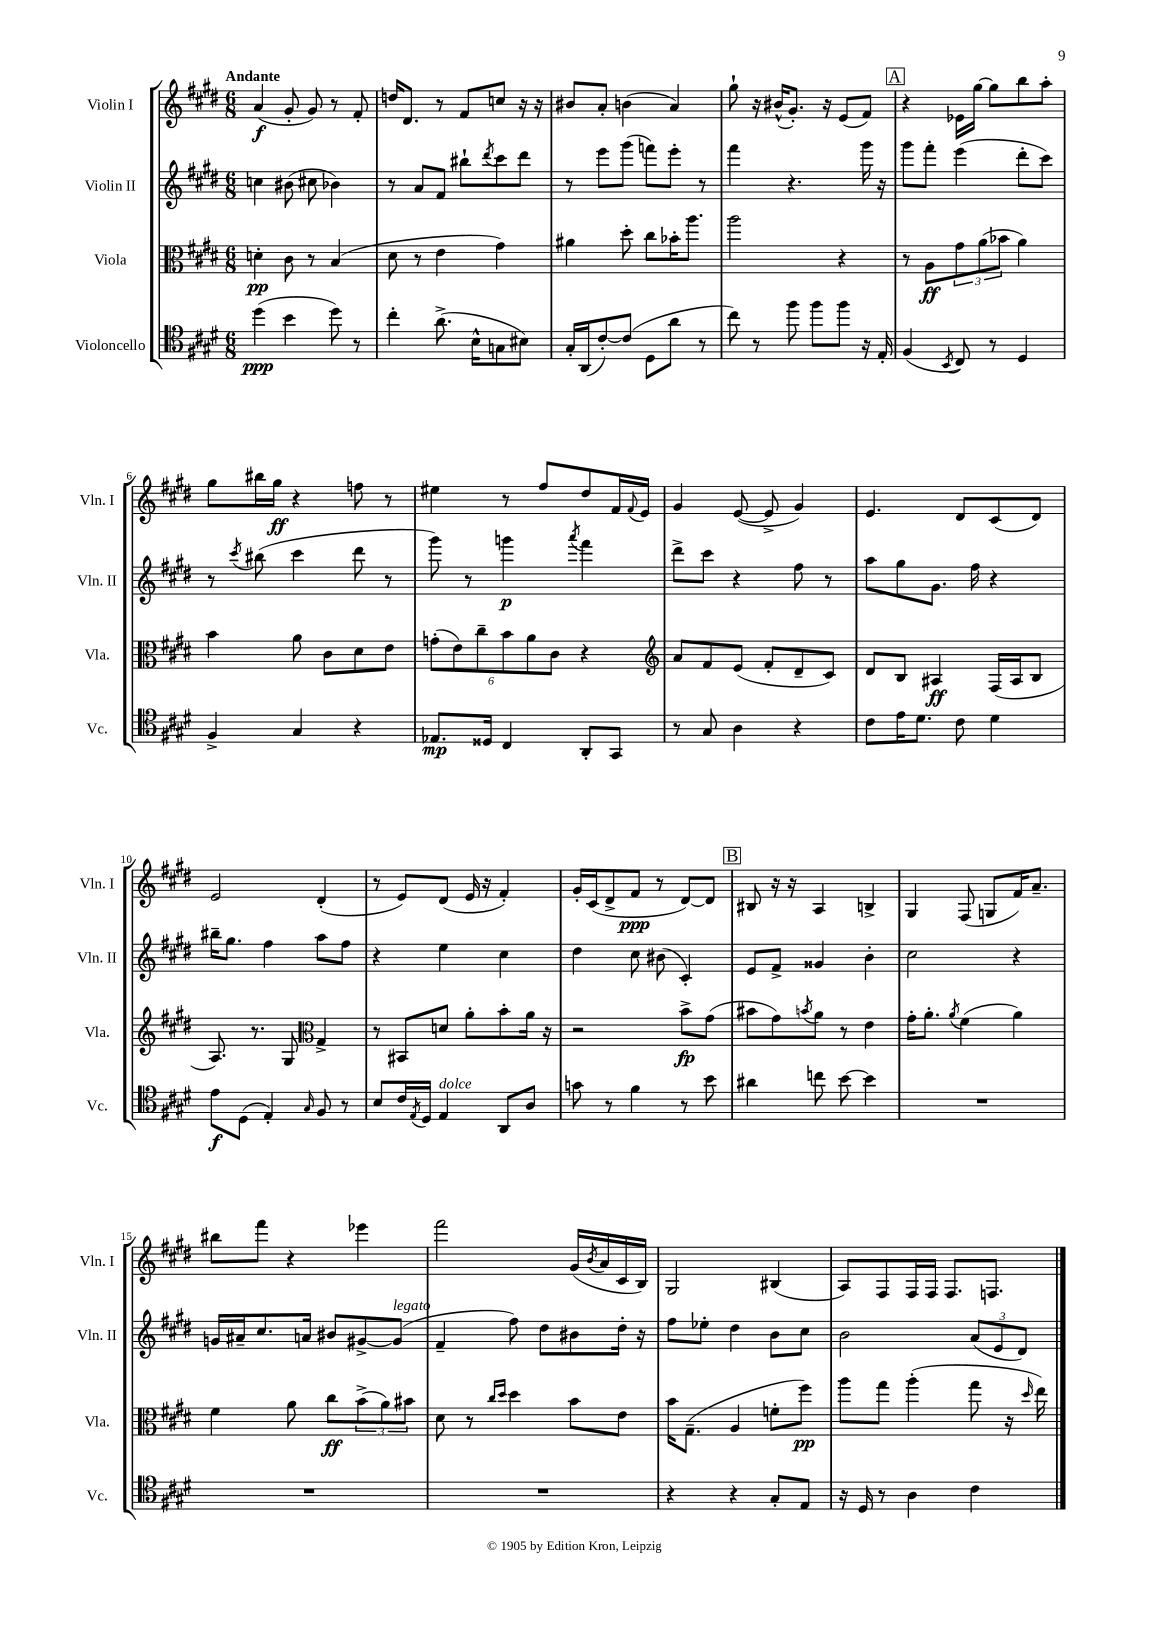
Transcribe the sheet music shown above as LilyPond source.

<<
\new StaffGroup <<
\new Staff = "s0" \with { instrumentName = "Violin I" shortInstrumentName = "Vln. I" } {
    \clef treble \key e \major \numericTimeSignature \time 6/8 \tempo "Andante"
    a'4\f( gis'8-. gis'8) r8 fis'8-. |
    d''16 dis'8. r8 fis'8 c''8 r16 r16 |
    bis'8 a'8-. b'4( a'4) |
    gis''8-! r16 bis'16-^( gis'8.-.) r16 e'8( fis'8) |
    \mark \markup { \box "A" } r4 ees'16 gis''16~ gis''8 b''8 a''8-. |
    gis''8 bis''16 gis''16\ff r4 f''8 r8 |
    eis''4 r8 fis''8 dis''8 fis'16 \appoggiatura { fis'8 } e'16 |
    gis'4 e'8~( e'8-> gis'4) |
    e'4. dis'8 cis'8( dis'8) |
    e'2 dis'4-.( |
    r8 e'8) dis'8( e'16 r16 fis'4-.) |
    gis'16-. cis'16( dis'8-> fis'8\ppp r8 dis'8~) dis'8 |
    \mark \markup { \box "B" } bis8 r16 r16 a4 b4-> |
    gis4 fis8( g8 fis'16) a'8.-- |
    bis''8 fis'''8 r4 ees'''4 |
    fis'''2 gis'16( \acciaccatura { b'8 } a'16 cis'16 b16) |
    gis2 bis4( |
    a8) fis8 fis16 fis16 fis8. f8. \bar "|." |
}
\new Staff = "s1" \with { instrumentName = "Violin II" shortInstrumentName = "Vln. II" } {
    \clef treble \key e \major \numericTimeSignature \time 6/8
    c''4 bis'8( cis''8 bes'4) |
    r8 a'8 fis'8 bis''8-! \acciaccatura { dis'''8 } cis'''8 dis'''8 |
    r8 e'''8 gis'''8( f'''8) e'''8-. r8 |
    fis'''4 r4. gis'''16 r16 |
    \mark \markup { \box "A" } gis'''8 fis'''8-. e'''4( dis'''8-. cis'''8) |
    r8 \acciaccatura { cis'''8 } bis''8( cis'''4 dis'''8 r8 |
    gis'''8) r8 g'''4\p \acciaccatura { a'''8 } fis'''4 |
    dis'''8-> cis'''8 r4 fis''8 r8 |
    a''8 gis''8 gis'8. fis''16 r4 |
    bis''16-- gis''8. fis''4 a''8 fis''8 |
    r4 e''4 cis''4 |
    dis''4 cis''8 bis'8( cis'4-.) |
    \mark \markup { \box "B" } e'8 fis'8-> gisis'4 b'4-. |
    cis''2 r4 |
    g'16 ais'16-- cis''8. a'16 bis'8 gis'8~-> gis'8^\markup { \italic "legato" }( |
    fis'4-- fis''8) dis''8 bis'8 dis''16-. r16 |
    fis''8 ees''8-. dis''4 b'8 cis''8 |
    b'2 \tuplet 3/2 { a'8( e'8 dis'8) } \bar "|." |
}
\new Staff = "s2" \with { instrumentName = "Viola" shortInstrumentName = "Vla." } {
    \clef alto \key e \major \numericTimeSignature \time 6/8
    d'4-.\pp cis'8 r8 b4( |
    dis'8 r8 e'4 gis'4) |
    ais'4 dis''8-. cis''8 bes'16-. a''8. |
    a''2 r4 |
    \mark \markup { \box "A" } r8 a8\ff \tuplet 3/2 { gis'8 a'8( bes'8 } a'4) |
    b'4 a'8 cis'8 dis'8 e'8 |
    \tuplet 6/4 { g'8-.( e'8) cis''8-- b'8 a'8 cis'8 } r4 |
    \clef treble a'8 fis'8 e'8( fis'8-. dis'8-- cis'8) |
    dis'8 b8 ais4\ff fis16( ais16 b8 |
    a8.) r8. gis8 \clef alto gis4-> |
    r8 bis,8 d'8 a'8-. b'8-. a'16 r16 |
    r2 b'8->\fp gis'8( |
    \mark \markup { \box "B" } bis'8 gis'8) \acciaccatura { b'8 } a'8 r8 e'4 |
    gis'16-. a'8.-. \acciaccatura { a'8 } fis'4( a'4) |
    fis'4 a'8 cis''8\ff \tuplet 3/2 { b'8->( a'8) bis'8 } |
    dis'8 r8 \grace { cis''16 dis''16 } dis''4 b'8 e'8 |
    b'16 gis8.--( a4 f'8-. fis''8\pp) |
    a''8 gis''8 a''4-.( gis''8 r16 \grace { dis''16 } e''16) \bar "|." |
}
\new Staff = "s3" \with { instrumentName = "Violoncello" shortInstrumentName = "Vc." } {
    \clef tenor \key e \major \numericTimeSignature \time 6/8
    dis''4\ppp( b'4 dis''8) r8 |
    cis''4-. a'8.->( b16-^ g8 bis8) |
    gis16-. a,16( cis'8~-.) cis'8( dis8 a'8 r8 |
    cis''8) r8 fis''8 fis''8 fis''8 r16 e16-. |
    \mark \markup { \box "A" } fis4( \acciaccatura { b,8 } cis8) r8 dis4 |
    fis4-> gis4 r4 |
    ees8.\mp disis16 cis4 a,8-. gis,8 |
    r8 gis8 a4 r4 |
    cis'8 e'16 dis'8. cis'8 dis'4 |
    e'8\f dis8( e4-.) \grace { gis16 } fis8 r8 |
    b8 cis'16 \acciaccatura { e8 } dis16 e4^\markup { \italic "dolce" } a,8 a8 |
    g'8 r8 fis'4 r8 b'8 |
    \mark \markup { \box "B" } ais'4 c''8 b'8~ b'4 |
    R2. |
    R2. |
    R2. |
    r4 r4 gis8-. e8 |
    r16 dis16 r8 a4 cis'4 \bar "|." |
}
>>
>>
